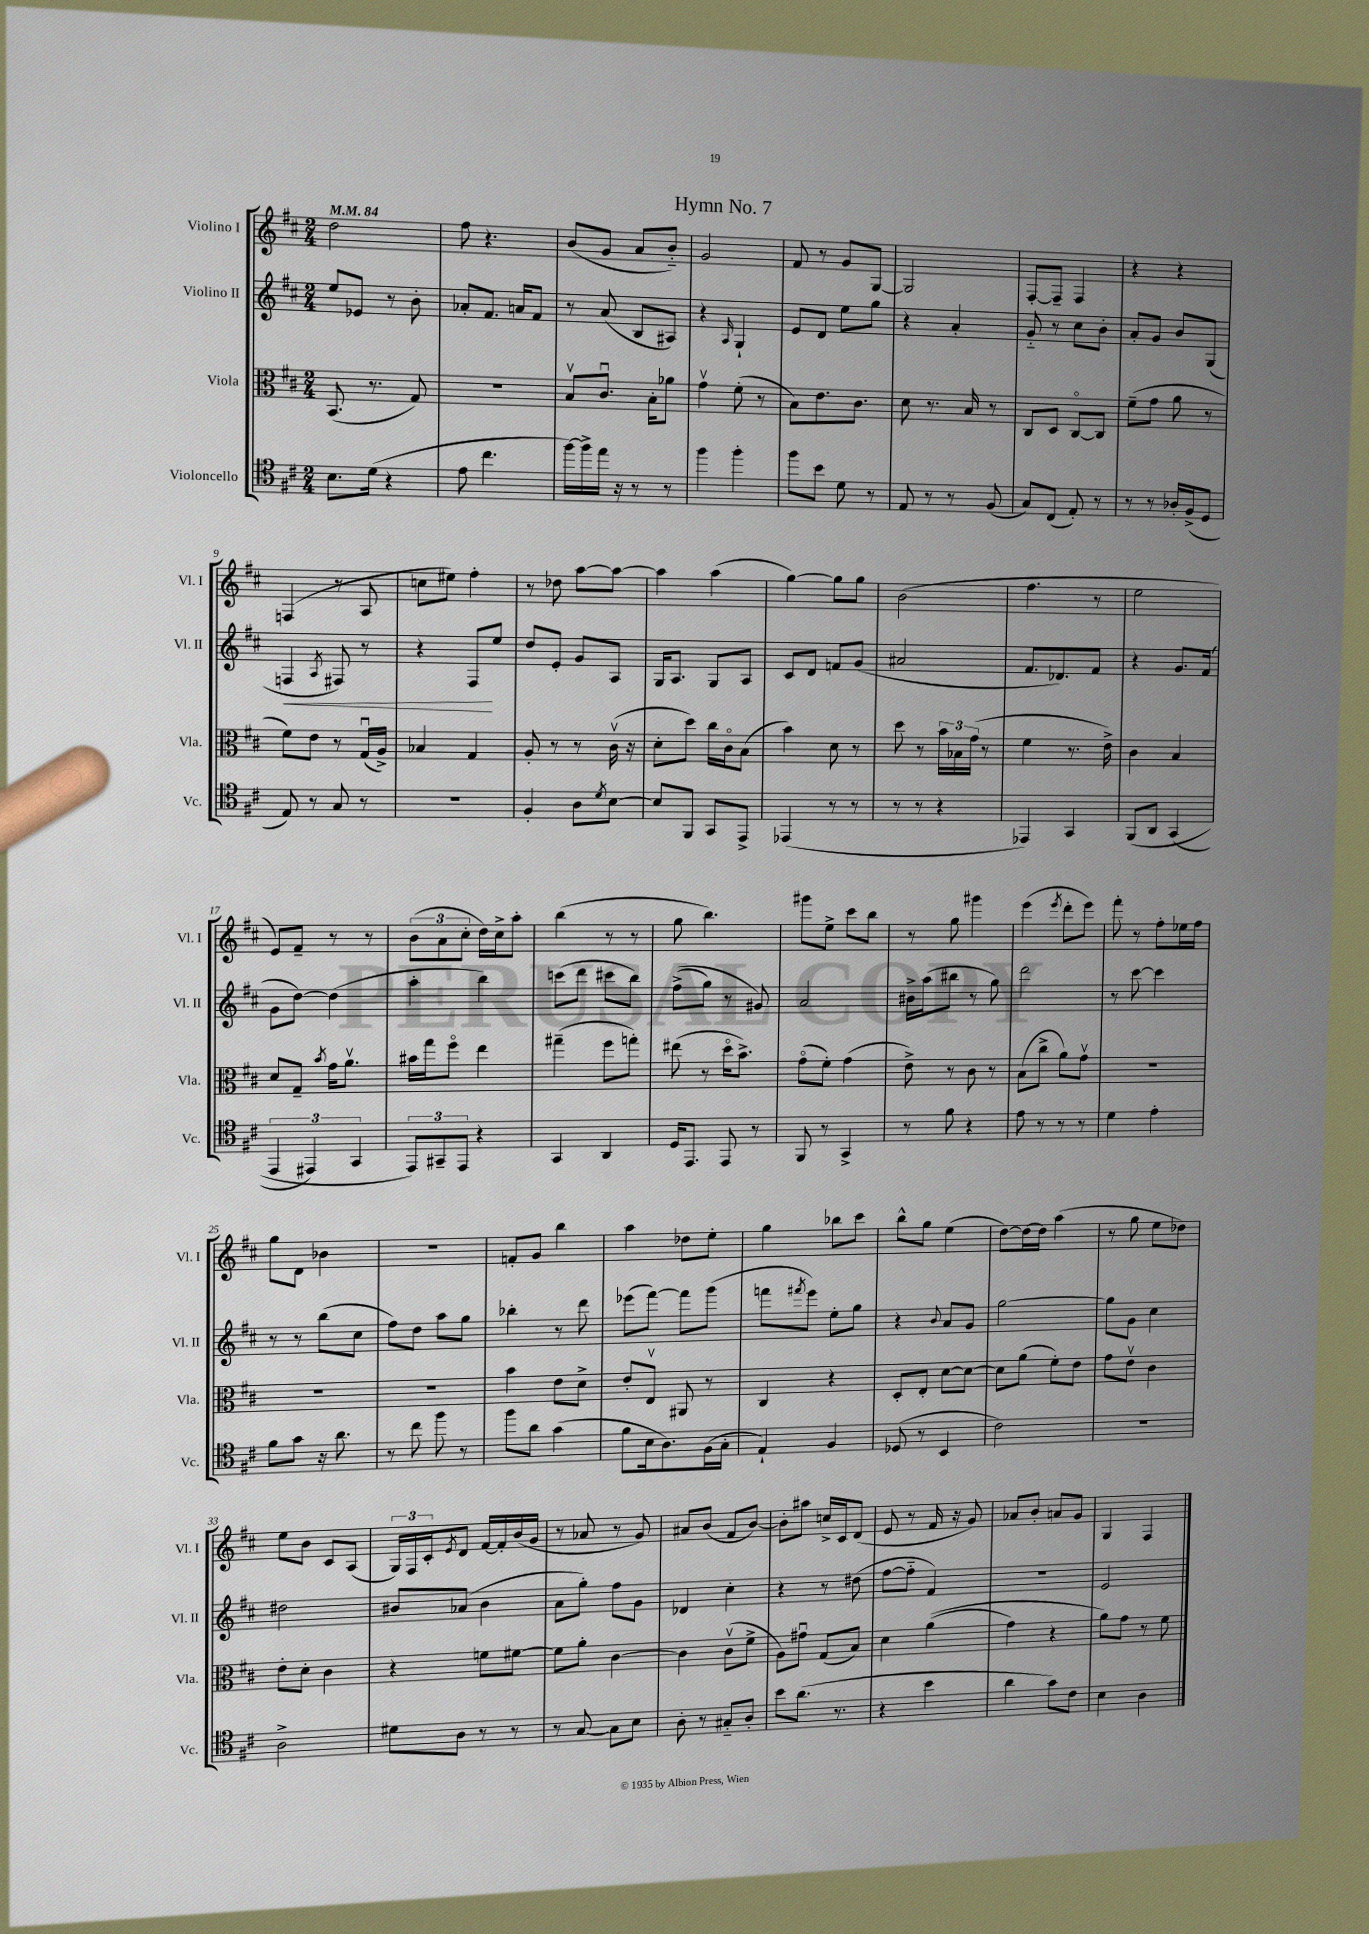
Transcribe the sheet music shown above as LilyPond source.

\header { title = "Hymn No. 7" }
<<
\new StaffGroup <<
\new Staff = "s0" \with { instrumentName = "Violino I" shortInstrumentName = "Vl. I" } {
    \clef treble \key d \major \numericTimeSignature \time 2/4 \tempo 4 = 84
    d''2 |
    fis''8 r4. |
    b'8( g'8 a'8 b'8-_) |
    g'2 |
    fis'8 r8 g'8 g8~ |
    g2 |
    fis8~-. fis8-- fis4 |
    r4 r4 |
    f4( r8 a8 |
    c''8 eis''8) fis''4-. |
    r8 des''8 a''8~ a''8~ |
    a''4 a''4( |
    g''4~) g''8 g''8 |
    b'2( |
    fis''4. r8 |
    e''2 |
    e'8) fis'8-- r8 r8 |
    \tuplet 3/2 { b'8( a'8 cis''8-. } d''16) cis''16-> a''8-. |
    b''4( r8 r8 |
    g''8 b''4.) |
    gis'''8 e''8-> cis'''8 b''8 |
    r8 g''8 gis'''4 |
    e'''4( \acciaccatura { e'''8 } d'''8-. e'''8) |
    fis'''8-. r8 fis''8-. ees''16 fis''16 |
    g''8 d'8 bes'4 |
    R2 |
    f'8-. g'8 b''4 |
    a''4 des''8 e''8-. |
    g''4 bes''8 cis'''8 |
    b''8-^ g''8 e''4( |
    d''8~) d''16~ d''16 a''4( |
    r8 g''8 e''8 des''8) |
    e''8 b'8 cis'8 a8( |
    \tuplet 3/2 { g16) fis16 cis'16-. } \acciaccatura { e'8 } d'8 fis'16~ fis'16-. b'16( g'16 |
    r8 aes'8 r8 g'8) |
    ais'8 b'8( fis'8 b'8~) |
    b'8-. ais''8 c''16-> cis'16 d'8( |
    e'8 r8 fis'16 r16 g'8) |
    aes'8 b'8-. a'8 g'8 |
    g4 fis4 \bar "|." |
}
\new Staff = "s1" \with { instrumentName = "Violino II" shortInstrumentName = "Vl. II" } {
    \clef treble \key d \major \numericTimeSignature \time 2/4
    e''8 ees'8 r8 b'8-. |
    aes'8-. fis'8. a'16 fis'8 |
    r8 a'8( b8 ais8) |
    r4 \grace { a16 } g4-! |
    e'8 d'8 e''8 g''8 |
    r4 a'4-. |
    g'8-_ r8 cis''8 b'8-. |
    a'8-. g'8 b'8 g8( |
    f4\< \acciaccatura { a8 } fis8) r8 |
    r4 fis8\! e''8 |
    d''8 e'8-. g'8 a8 |
    g16 a8. g8 a8 |
    cis'8 d'8 f'8 g'8( |
    ais'2 |
    fis'8. des'8.) fis'8 |
    r4 g'8. fis'16( |
    g'8 d''8~) d''4( |
    a''4-. b''4) |
    c'''8( d'''8 cis'''8 b''8) |
    fis''8->(\( g''8) r8 gis'8\) |
    a'2 |
    bis'16-> a''16( bis''8 r8 g''8) |
    d'''2 |
    r8 cis'''8~ cis'''4 |
    r8 r8 b''8( cis''8 |
    fis''8) d''8 a''8 g''8 |
    bes''4-. r8 d'''8 |
    ees'''8( fis'''8~) fis'''8 g'''8( |
    f'''8 \acciaccatura { fis'''8 } e'''8) e''8-. g''8 |
    r4 \appoggiatura { b'8 } a'8 g'8 |
    g''2~ |
    g''8 g'8 cis''4 |
    dis''2 |
    bis'8 aes'8( bis'4 |
    a'8 g''8-.) fis''8 g'8 |
    des'4 cis''4-. |
    r4 r8 dis''8( |
    fis''8~ fis''8-_ fis'4) |
    R2 |
    e'2 \bar "|." |
}
\new Staff = "s2" \with { instrumentName = "Viola" shortInstrumentName = "Vla." } {
    \clef alto \key d \major \numericTimeSignature \time 2/4
    b,8.( r8. g8) |
    R2 |
    b8\upbow cis'8.\downbow b16-. aes'8 |
    g'4\upbow fis'8-.( r8 |
    b8) e'8. cis'8. |
    d'8 r8. b16 r8 |
    cis8 d8 cis8~\flageolet cis8 |
    fis'8--( g'8 a'8 r8 |
    fis'8) e'8 r8 g16\downbow( a16->) |
    bes4 g4 |
    a8-. r8 r8 cis'16\upbow( r16 |
    d'8-. d''8) cis''16 cis'16\flageolet b8( |
    b'4) d'8 r8 |
    d''8 r8 \tuplet 3/2 { b'16 bes16 g'16( } r8 |
    fis'4 r8. e'16->) |
    cis'4 b4 |
    d'8 g8-- \acciaccatura { b'8 } g'16 a'8.\upbow |
    bis'16 g''16 fis''8\flageolet e''4 |
    gis''4--( fis''8 g''8-.) |
    eis''8( r8 d''16\flageolet b'8.->) |
    g'8\flageolet( fis'8-.) g'4( |
    e'8->) r8 cis'8 r8 |
    b8( cis''8-> a'8) g'8\upbow |
    R2 |
    R2 |
    R2 |
    b'4 e'8 d'8-> |
    e'8-. e8\upbow ais,8 r8 |
    cis4 r4 |
    d8-. e8-. d'8~ d'8~ |
    d'8 a'8( fis'8-.) e'8 |
    g'8 e'8\upbow cis'4 |
    e'8-. d'8-. cis'4 |
    r4 f'8 fis'8~ |
    fis'8 a'8-. cis'4~ |
    cis'4 cis'8\upbow( fis'8-> |
    a8) gis'8\downbow g8( b8) |
    d'4 a'4(\( |
    g'4) r4 |
    a'8\) g'8 r8 fis'8 \bar "|." |
}
\new Staff = "s3" \with { instrumentName = "Violoncello" shortInstrumentName = "Vc." } {
    \clef tenor \key d \major \numericTimeSignature \time 2/4
    b8. d'16( r4 |
    e'8 cis''4. |
    fis''16~) fis''16-> e''16 r16 r8 r8 |
    fis''4 fis''4-. |
    fis''8 b'8 d'8 r8 |
    e8 r8 r8 fis8( |
    g8) cis8( e8-.) r8 |
    r8 r8 aes16-. fis16->( d8 |
    e8) r8 g8 r8 |
    r2 |
    fis4-. a8 \acciaccatura { d'8 } b8~ |
    b8 fis,8 g,8 e,8-> |
    ees,4( r8 r8 |
    r8 r8 r4 |
    ees,4) g,4 |
    fis,8\( a,8 g,4( |
    \tuplet 3/2 { e,4 eis,4) g,4 } |
    \tuplet 3/2 { e,8\) gis,8-- e,8 } r4 |
    g,4 a,4 |
    d16 e,8. e,8 r8 |
    fis,8 r8 g,4-> |
    r8 fis'8 r4 |
    e'8 r8 r8 r8 |
    d'4 e'4-. |
    fis'8 g'8 r16 a'8. |
    r8 cis''8 fis''8 r8 |
    fis''8 a'8 g'4( |
    fis'8 b16 a8.) fis16( g16-. |
    e4-!) fis4 |
    des8( r8 b,4 |
    cis'2) |
    r2 |
    a2-> |
    dis'8 a8 r8 r8 |
    r8 g8~ g8 b8 |
    a8-. r8 gis8-_ a8-. |
    b'8 a'8.( r8. |
    r4 b'4 |
    a'4 g'8) cis'8 |
    b4 a4 \bar "|." |
}
>>
>>
